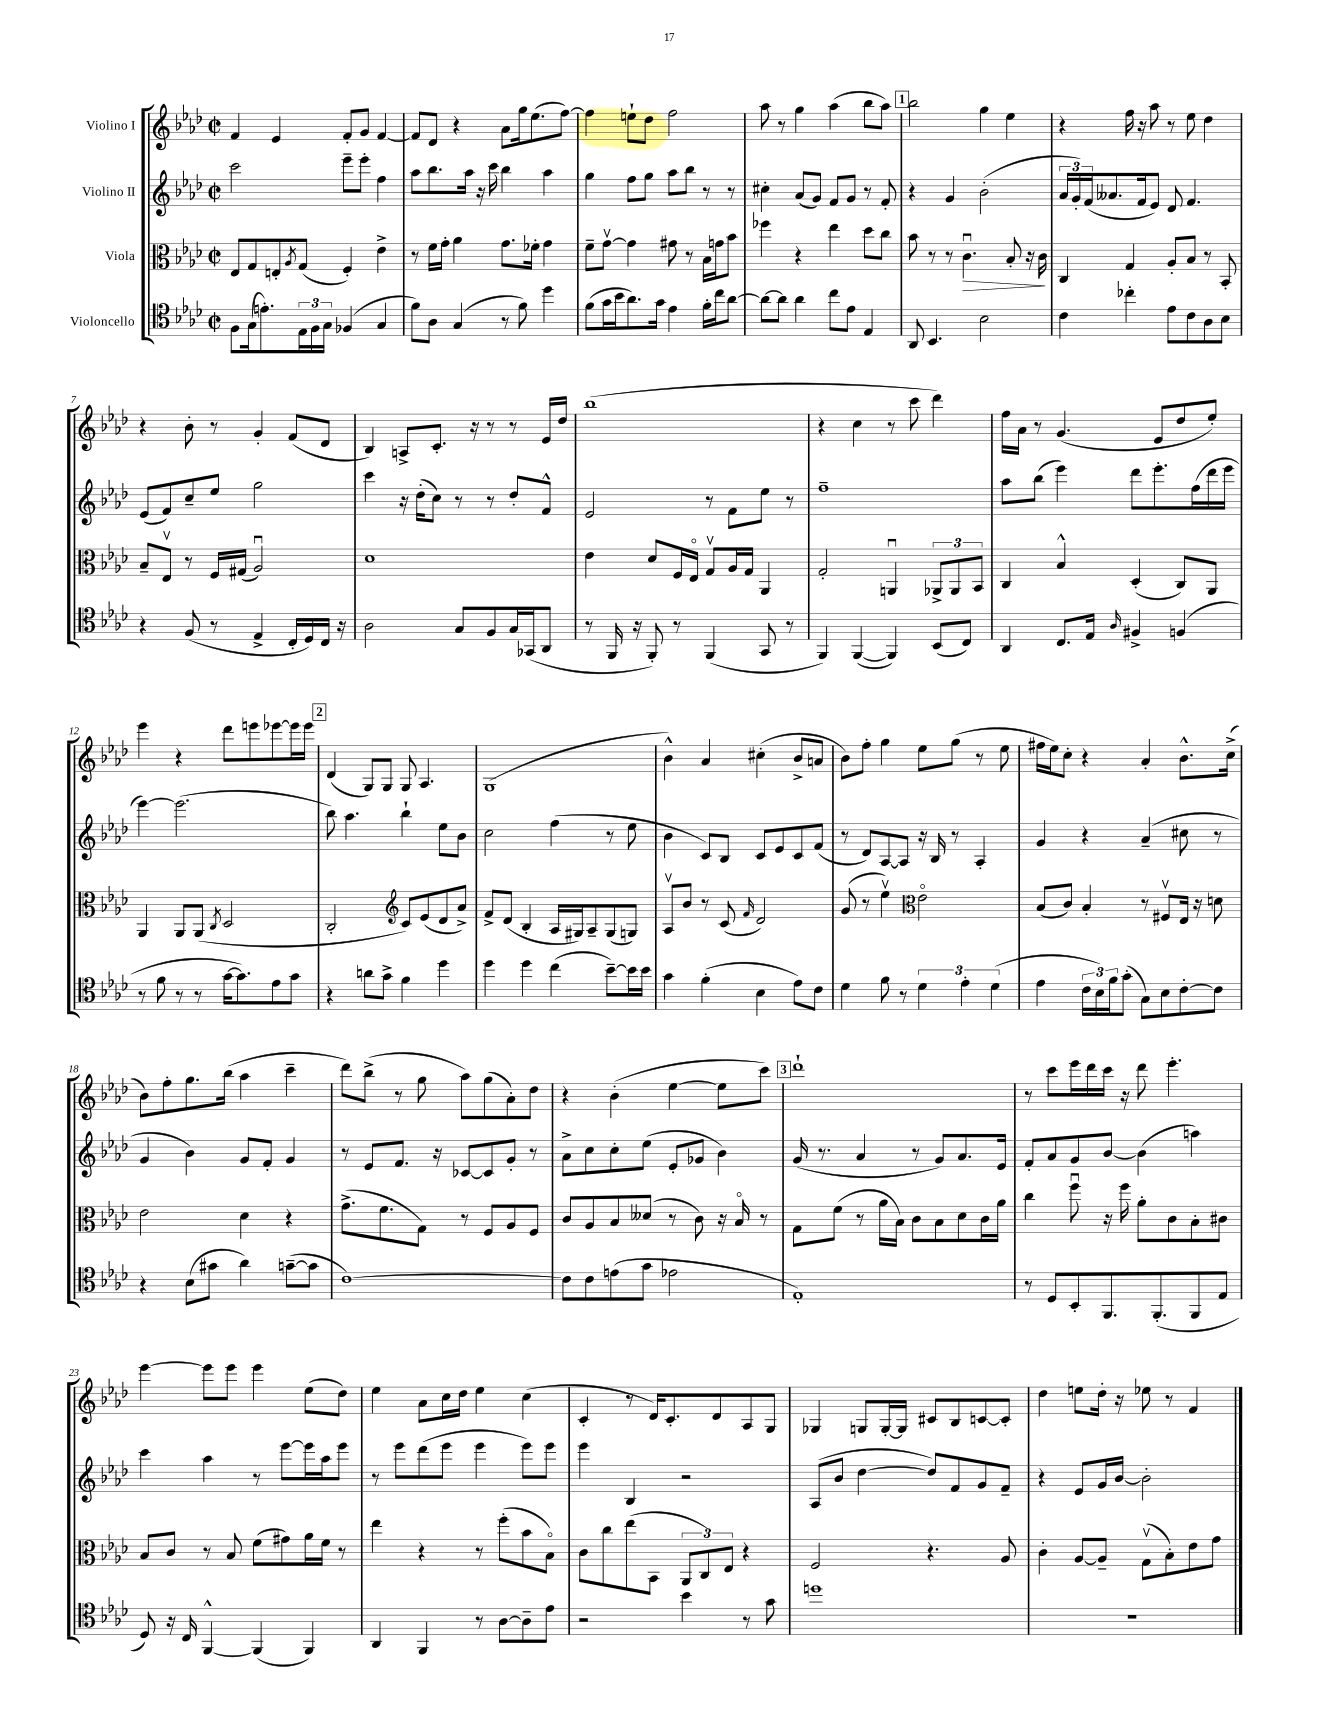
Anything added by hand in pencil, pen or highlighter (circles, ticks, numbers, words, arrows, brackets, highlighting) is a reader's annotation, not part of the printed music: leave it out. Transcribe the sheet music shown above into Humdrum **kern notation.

**kern	**kern	**dynam	**kern	**kern
*part4	*part3	*part3	*part2	*part1
*staff4	*staff3	*staff3	*staff2	*staff1
*I"Violoncello	*I"Viola	*	*I"Violino II	*I"Violino I
*clefC4	*clefC3	*	*clefG2	*clefG2
*k[b-e-a-d-]	*k[b-e-a-d-]	*	*k[b-e-a-d-]	*k[b-e-a-d-]
*M2/2	*M2/2	*	*M2/2	*M2/2
*met(c|)	*met(c|)	*	*met(c|)	*met(c|)
=1	=1	=1	=1	=1
8F\L	8E-/L	.	2ccc\	4f/
(16G\k	8G/	.	.	.
8.en'\)	.	.	.	.
.	8En'/	.	.	4e-/
.	8qA-/	.	.	.
24E-\L	(8G/J	.	.	.
24F\	.	.	.	.
24G\JJ	.	.	.	.
(4F-X/	4F'/)	.	8eee-~\L	8f'/L
.	.	.	8eee-'\J	8g/J
4G/	4e-^\	.	4ff\	[4f/
=2	=2	=2	=2	=2
8f\L)	8r	.	8aa-\L	8f/L]
8A-\J	16f\LL	.	8.bb-\	8d-/J
.	16g'\JJ	.	.	.
(4G/	4a-\	.	.	4r
.	.	.	16aa-\Jk	.
.	.	.	16r	.
.	.	.	16ccc\	.
8r	8.g\L	.	4bb-\	8a-\L
8f\)	.	.	.	16gg\k
.	16f-X'\Jk	.	.	(8.ee-\
4dd-\	4g\	.	4aa-\	.
.	.	.	.	[8ff\J)
=3	=3	=3	=3	=3
(8f\L	8f~\L	.	4gg\	4ff\]
16g\L	[8gv\J	.	.	.
16b-\J	.	.	.	.
8.a-\)	4g\]	.	8ff\L	8een`\L
.	.	.	8gg\J	8dd-\J
16g\Jk	.	.	.	.
4e-\	8g#X\	.	8aa-\L	2ff\
.	8r	.	8bb-\J	.
16f'\LL	16B-\LL	.	8r	.
16cc\J	16gn\J	.	.	.
[8a-\J	8b-\J	.	8r	.
=4	=4	=4	=4	=4
8a-\L_	4ff-X\	.	4cc#X'\	8aa-\
8a-\J]	.	.	.	8r
4a-\	4r	.	(8a-/L	4gg\
.	.	.	8g/J)	.
8cc\L	4ee-\	.	8f/L	(4aa-\
8e-\J	.	.	8g/J	.
4E-/	8dd-\L	.	8r	8bb-\L
.	8cc\J	.	8f'/	8aa-\J)
!!LO:REH:place=s1:t=1
=5	=5	=5	=5	=5
8AA-/	8b-\	.	4r	2bb-\
4.BB-/	8r	.	.	.
.	8r	.	4g/	.
!	!	!LO:HP:b	!	!
.	4.cu\	>	.	.
2B-\	.	.	(2b-'\	4gg\
.	8B-'/	.	.	4ee-\
.	16r	.	.	.
.	16c\	.	.	.
.	.	]	.	.
=6	=6	=6	=6	=6
4c\	4C/	.	24a-/LL	4r
.	.	.	24g'/)	.
.	.	.	(24f/J	.
.	.	.	8.a--X/	.
4cc-X'\	4G/	.	.	16ff\
.	.	.	16f/k	16r
.	.	.	8e-/J)	8aa-\
8e-\L	8A-'/L	.	8d-/	8r
8c\	8B-/J	.	4.f/	8ee-\
8A-\	8r	.	.	4dd-\
8B-\J	8BB-'/	.	.	.
!!LO:LB:g=z
=7	=7	=7	=7	=7
4r	8B-~/L	.	(8e-/L	4r
.	8E-v/J	.	8f/)	.
(8F/	8r	.	8cc~/	8b-'\
8r	16F/LL	.	8ee-/J	8r
.	(16G#X/JJ	.	.	.
4E-^/	2A-u/)	.	2gg\	4g'/
16C'/LL	.	.	.	(8f/L
16D-/)	.	.	.	.
16C/JJ	.	.	.	8d-/J
16r	.	.	.	.
=8	=8	=8	=8	=8
2A-\	1d-	.	4ccc\	4B-/)
.	.	.	16r	8An^/L
.	.	.	(16dd-'\KL	.
.	.	.	8cc\J)	8.c'/J
8G/L	.	.	8r	.
.	.	.	.	16r
8F/	.	.	8r	8r
16G/L	.	.	8dd-'/L	8r
(16GG-X/J	.	.	.	.
8AA-/J	.	.	8f^^/J	16e-/LL
.	.	.	.	16dd-/JJ
=9	=9	=9	=9	=9
8r	4e-\	.	2e-/	(1bb-
16FF/	.	.	.	.
16r	.	.	.	.
8FF'/)	8d-/L	.	.	.
8r	16F/L	.	.	.
.	16E-/JJ	.	.	.
(4FF/	8Gv/L	.	8r	.
.	16A-/L	.	8f\L	.
.	16G/JJ	.	.	.
8GG/	4AA-/	.	8ee-\J	.
8r	.	.	8r	.
=10	=10	=10	=10	=10
4FF/)	2G'/	.	1ff~	4r
([4FF/	.	.	.	4cc\
4FF/])	4AAnu/	.	.	8r
.	.	.	.	8ccc\
(8BB-/L	12AA-X^/L	.	.	4ddd-\)
.	12AA-/	.	.	.
8C/J)	.	.	.	.
.	12BB-/J	.	.	.
=11	=11	=11	=11	=11
4AA-/	4C/	.	8aa-\L	16ff\LL
.	.	.	.	16a-\JJ
.	.	.	(8bb-\J	8r
8.C/L	4B-^^/	.	4eee-\)	(4.g/
16E-/Jk	.	.	.	.
16qqA-/	.	.	.	.
4F#X^/	(4D-'/	.	8ddd-\L	.
.	.	.	8.eee-'\	8e-/L
(4Fn/	8C/L)	.	.	8dd-/
.	.	.	(16ff\L	.
.	8AA-/J	.	16ddd-\	8ee-'/J)
.	.	.	16eee-\JJ	.
!!LO:LB:g=z
=12	=12	=12	=12	=12
8r	4AA-/	.	[4eee-\)	4eee-\
8f\	.	.	.	.
8r	8AA-/L	.	(2.eee-\]	4r
8r	(8AA-/J	.	.	.
.	8qC/	.	.	.
[16g\KL	2D-/	.	.	8ddd-\L
8.g\])	.	.	.	.
.	.	.	.	8eeen\
8e-\	.	.	.	[8eee-X\
8g\J	.	.	.	16eee-\L]
.	.	.	.	16eee-\JJ
!!LO:REH:place=s1:t=2
=13	=13	=13	=13	=13
4r	2C'/	.	8bb-\)	(4d-/
.	.	.	4.aa-\	.
8an\L	.	.	.	8G/L)
8g^\J	.	.	.	8G/J
*	*clefG2	*	*	*
4f\	8c/L)	.	4bb-`\	8G/
.	(8e-/	.	.	4.A-/
4dd-\	8d-/	.	8ee-\L	.
.	8a-^/J)	.	8b-\J	.
=14	=14	=14	=14	=14
4dd-\	8f^/L	.	2cc\	(1G
.	(8d-/J	.	.	.
4dd-\	4B-'/	.	.	.
(4cc\	16A-/LL	.	(4ff\	.
.	16G#X/J)	.	.	.
.	8A-~/	.	.	.
[8b-~\L)	(8G#/	.	8r	.
16b-\L]	8Gn/J)	.	8ee-\	.
16b-\JJ	.	.	.	.
=15	=15	=15	=15	=15
4g\	8A-v/L	.	4b-\	4b-^^\)
.	8b-/J	.	.	.
(4f'\	8r	.	8c/L)	4a-/
.	(8c/	.	8B-/J	.
.	16qqf/	.	.	.
4B-\	2d-/)	.	8c/L	(4cc#X'\
.	.	.	8e-/	.
8e-\L)	.	.	8c/	8b-^/L
8c\J	.	.	(8f/J	8an/J
=16	=16	=16	=16	=16
4d-\	(8g/	.	8r	8b-\L)
.	8r	.	8d-/L)	8ff'\J
8f\	4ee-v\)	.	[8A-/	4gg\
8r	.	.	8A-/J]	.
*	*clefC3	*	*	*
6d-\	2e-\	.	16r	8ee-\L
.	.	.	16B-/	.
.	.	.	8r	(8gg\J
6e-'\	.	.	.	.
.	.	.	4A-'/	8r
(6d-\	.	.	.	.
.	.	.	.	8ee-\
=17	=17	=17	=17	=17
4e-\	(8B-/L	.	4g/	16ff#X\LL
.	.	.	.	16ee-\J)
.	8c/J)	.	.	8cc'\J
24c\LL	4B-'/	.	4r	4r
24B-\)	.	.	.	.
24f\J	.	.	.	.
(8g'\J	.	.	.	.
8G\L)	8r	.	(4a-~/	4a-'/
8B-\	8F#Xv/L	.	.	.
[8c'\	16E-/Jk	.	8cc#X\	8.b-^^\L
.	16r	.	.	.
8c\J]	8dn\	.	8r	.
.	.	.	.	(16cc^\Jk
!!LO:LB:g=z
=18	=18	=18	=18	=18
4r	2e-\	.	4g/	8b-\L)
.	.	.	.	8ff'\
(8B-\L	.	.	4b-\)	8.gg\
8g#X\J	.	.	.	.
.	.	.	.	(16bb-\Jk
4a-\)	4d-\	.	8g/L	4aa-\
.	.	.	8f'/J	.
([8gn~\L	4r	.	4g/	4ccc~\
8g\J]	.	.	.	.
=19	=19	=19	=19	=19
[1c)	(8.g^\L	.	8r	8ddd-\L)
.	.	.	8e-/L	(8bb-^\J
.	8.f\	.	.	.
.	.	.	8.f/J	8r
.	8G\J)	.	.	8gg\
.	.	.	16r	.
.	8r	.	[8c-X/L	8aa-\L)
.	8F/L	.	8c-/]	(8gg\
.	8A-/	.	8g'/J	8a-'\)
.	8F/J	.	8r	8dd-\J
=20	=20	=20	=20	=20
8c\L]	8c/L	.	8a-^\L	4r
8c\	8A-/	.	8cc\	.
(8en\	8B-/	.	8cc'\	(4b-'\
8g\J	(8d--X/J	.	(8ee-\J	.
2e-X\	8r	.	8e-'/L	[4ee-\
.	8c\)	.	8g-X/J	.
.	16r	.	4b-\)	8ee-\L]
.	16B-/	.	.	.
.	8r	.	.	8ccc\J)
!!LO:REH:place=s1:t=3
=21	=21	=21	=21	=21
1E-')	8G\L	.	(16g/	1ddd-`
.	.	.	8.r	.
.	(8f\J	.	.	.
.	8r	.	4a-/	.
.	16a-\LL	.	.	.
.	16B-\JJ)	.	.	.
.	8c\L	.	8r	.
.	8B-\	.	8g/L)	.
.	8d-\	.	8.a-/	.
.	16c\L	.	.	.
.	16a-\JJ	.	16e-/Jk	.
=22	=22	=22	=22	=22
8r	4cc\	.	8f'/L	8r
8D-/L	.	.	8a-/	8ccc\L
8BB-'/	8ffu\	.	8g/	16eee-\L
.	.	.	.	16ddd-\
8.FF/	16r	.	[8b-/J	16ccc\JJ
.	16ff\	.	.	16r
.	8a-'\L	.	(4b-\]	8ddd-\
(8.FF'/	.	.	.	.
.	8c\	.	.	4.eee-'\
8FF/	8B-'\	.	4aan\)	.
8E-/J	8c#X\J	.	.	.
!!LO:LB:g=z
=23	=23	=23	=23	=23
8D-/)	8B-/L	.	4ccc\	[4eee-\
16r	8c/J	.	.	.
16C/	.	.	.	.
[4FF^^/	8r	.	4aa-\	8eee-\L]
.	8B-/	.	.	8eee-\J
(4FF/]	(8f\L	.	8r	4eee-\
.	8g#X\)	.	[8eee-\L	.
4FF/)	16a-\L	.	16eee-\L]	(8ee-\L
.	16f\JJ	.	16aa-\J	.
.	8r	.	8eee-\J	8dd-\J)
=24	=24	=24	=24	=24
4AA-/	4ee-\	.	8r	4ee-\
.	.	.	8eee-\L	.
4FF/	4r	.	(8ddd-\	8a-\L
.	.	.	8eee-\J	16cc\L
.	.	.	.	16dd-\JJ
8r	8r	.	4eee-\	4ee-\
[8A-\L	(8ff'\L	.	.	.
8A-~\]	8b-\	.	8eee-\L)	(4cc\
8e-\J	8B-\J)	.	8eee-\J	.
=25	=25	=25	=25	=25
2r	8c\L	.	4eee-\	4c'/
.	8cc\	.	.	.
.	(8ee-\	.	4B-/	8r
.	8BB-\J	.	.	16d-/KL)
.	.	.	.	8.c'/
4b-\	12AA-/L	.	2r	.
.	12C/)	.	.	.
.	.	.	.	8d-/
.	12E-/J	.	.	.
8r	4r	.	.	8A-/
8g\	.	.	.	8G/J
=26	=26	=26	=26	=26
1ddn	2F/	.	(8A-/L	4G-X/
.	.	.	8b-/J	.
.	.	.	[4dd-\	8Gn/L
.	.	.	.	[16G'/L
.	.	.	.	16G/JJ]
.	4.r	.	8dd-/L])	8c#X/L
.	.	.	8f/	8B-/
.	.	.	8g/	[8cn/
.	8A-/	.	8f~/J	8c'/J]
=27	=27	=27	=27	=27
1r	4c'\	.	4r	4dd-\
.	[8A-/L	.	8e-/L	8een\L
.	8A-~/J]	.	16g/L	16dd-'\Jk
.	.	.	[16b-/JJ	16r
.	(8Gv\L	.	2b-'\]	8ee-X\
.	8B-'\)	.	.	8r
.	8e-\	.	.	4f/
.	8g\J	.	.	.
==	==	==	==	==
*-	*-	*-	*-	*-
